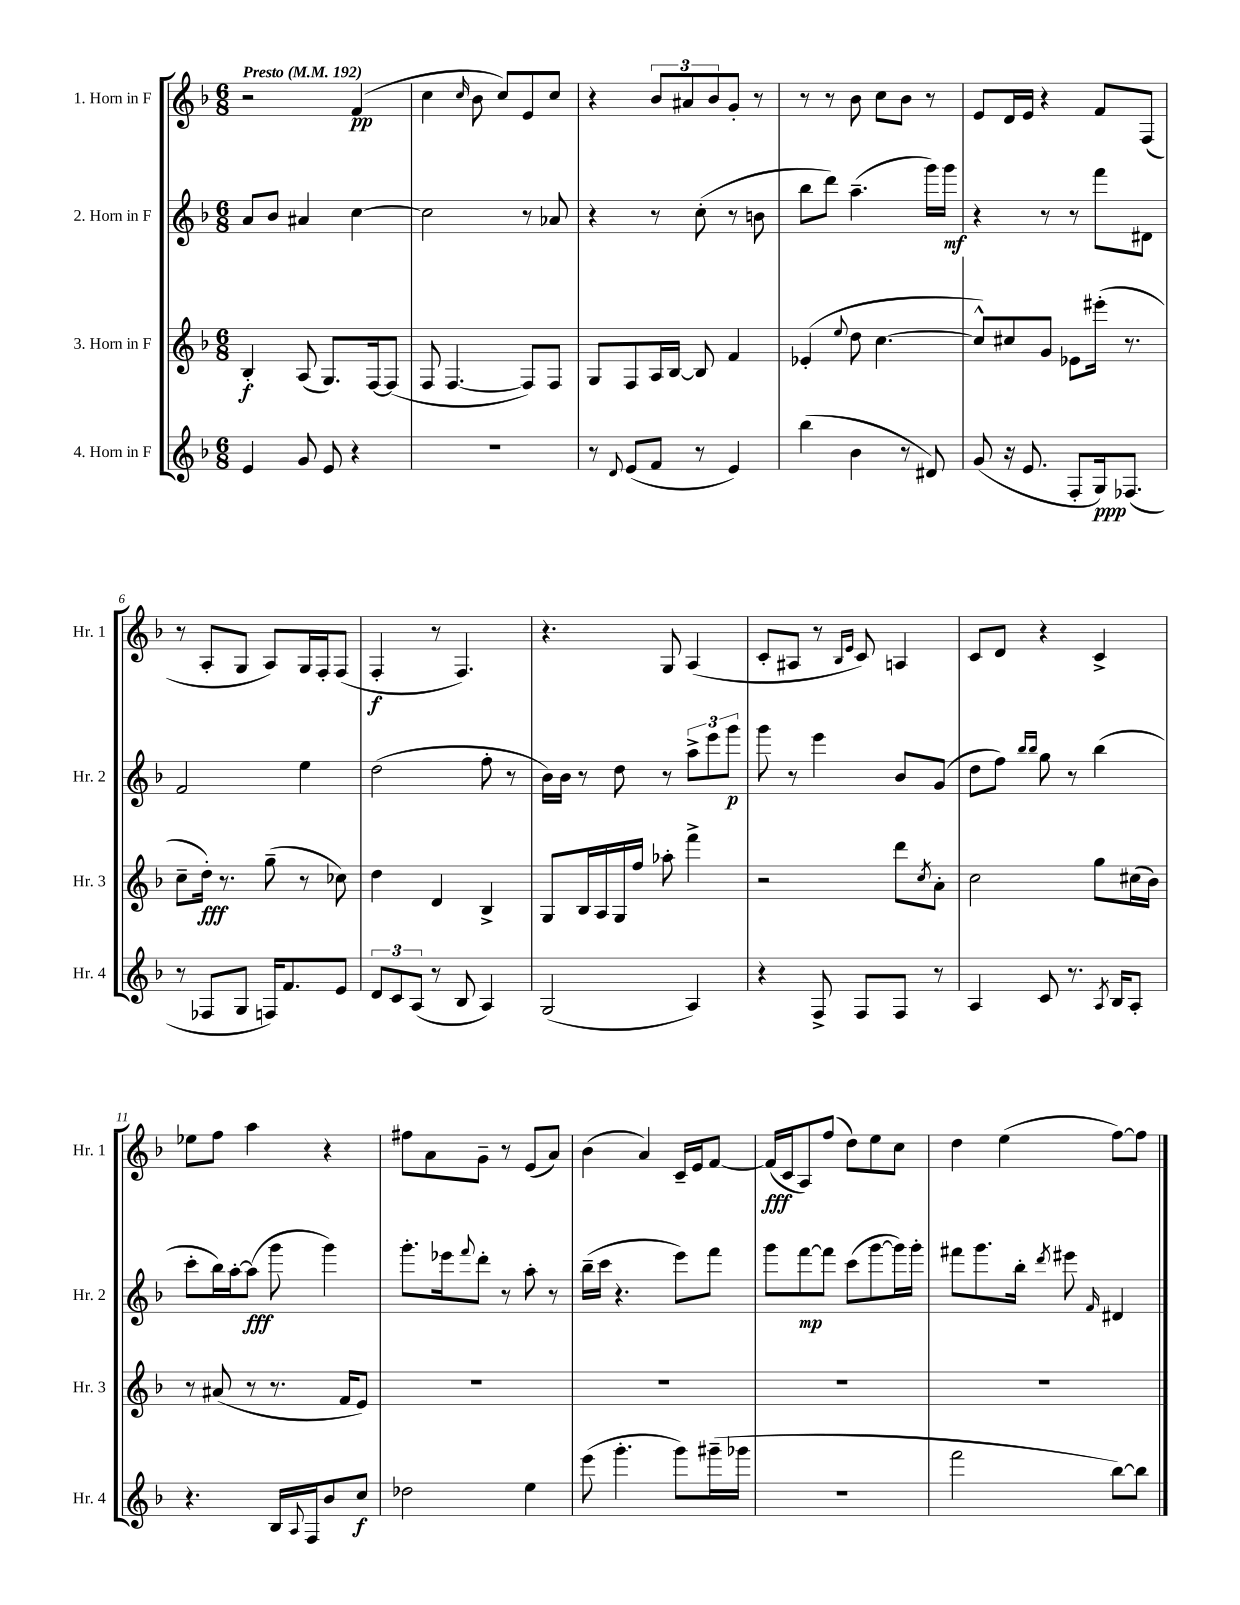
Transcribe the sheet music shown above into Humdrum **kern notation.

**kern	**kern	**kern	**kern
*staff4	*staff3	*staff2	*staff1
*clefG2	*clefG2	*clefG2	*clefG2
*k[b-]	*k[b-]	*k[b-]	*k[b-]
*M6/8	*M6/8	*M6/8	*M6/8
*MM192	*MM192	*MM192	*MM192
4e	4B-'	8a	2r
.	.	8b-	.
8g	(8A	4a#	.
8e	8.G)	.	.
4r	.	[4cc	(4f
.	[16F	.	.
.	(8F]	.	.
=	=	=	=
2.r	8F	2cc]	4cc
.	[4.F	.	.
.	.	.	16qqcc
.	.	.	8b-
.	.	.	8cc)
.	8F])	8r	8e
.	8F	8a-	8cc
=	=	=	=
8r	8G	4r	4r
8qqd	.	.	.
(8e	8F	.	.
8f	16A	8r	12b-
.	[16B-	.	.
.	.	.	12a#
8r	8B-]	(8cc'	.
.	.	.	12b-
4e)	4f	8r	8g'
.	.	8b	8r
=	=	=	=
(4bb-	(4e-'	8bb-	8r
.	.	8ddd)	8r
.	8qqee	.	.
4b-	8dd	(4.aa~	8b-
.	[4.cc	.	8cc
8r	.	.	8b-
8d#)	.	16ggg)	8r
.	.	16ggg	.
=	=	=	=
(8g	8cc^^])	4r	8e
16r	8cc#	.	16d
8.e	.	.	16e
.	8g	8r	4r
8F'	8e-	8r	.
16G)	(16eee#'	8fff	8f
(8.F-	8.r	.	.
.	.	8d#	(8F
=	=	=	=
8r	8cc~	2f	8r
8F-	16dd')	.	8A'
.	8.r	.	.
8G	.	.	8G
16F)	(8gg~	.	8A)
8.f	.	.	.
.	8r	4ee	16G
.	.	.	16F'
8e	8cc-)	.	(8F
=	=	=	=
12d	4dd	(2dd	4F'
12c	.	.	.
(12A	.	.	.
8r	4d	.	8r
8B-	.	.	4.F)
4A)	4B-^	8ff'	.
.	.	8r	.
=	=	=	=
(2G	8G	16b-)	4.r
.	.	16b-	.
.	16B-	8r	.
.	16A	.	.
.	16G	8dd	.
.	16ff	.	.
.	8aa-'	8r	8G
4A)	4fff^	12aa^	(4A
.	.	12eee	.
.	.	12ggg	.
=	=	=	=
4r	2r	8ggg	8c'
.	.	8r	8A#
8F^	.	4eee	8r
.	.	.	16qqB-
.	.	.	16qqe
8F	.	.	8c)
8F	8ddd	8b-	4A
.	8qcc	.	.
8r	8a'	(8g	.
=	=	=	=
4A	2cc	8dd	8c
.	.	8ff)	8d
.	.	16qqbb-	.
.	.	16qqbb-	.
8c	.	8gg	4r
8.r	.	8r	.
.	8gg	(4bb-	4c^
8qA	.	.	.
16B-	.	.	.
8A'	(16cc#	.	.
.	16b-)	.	.
=	=	=	=
4.r	8r	8ccc'	8ee-
.	(8a#	16bb-)	8ff
.	.	[16aa'	.
.	8r	(8aa]	4aa
16B-	8.r	8ggg	.
8qqA	.	.	.
16F	.	.	.
8b-	.	4ggg)	4r
.	16f	.	.
8cc	8e)	.	.
=	=	=	=
2dd-	2.r	8.ggg'	8ff#
.	.	.	8a
.	.	16eee-	.
.	.	8qqfff	.
.	.	8ddd'	8g~
.	.	8r	8r
4ee	.	8aa'	(8e
.	.	8r	8a)
=	=	=	=
(8eee	2.r	(16bb-~	(4b-
.	.	16ccc	.
4.ggg'	.	4.r	.
.	.	.	4a)
8ggg)	.	8eee)	16c~
.	.	.	16e
(16ggg#~	.	8fff	[8f
16ggg-	.	.	.
=	=	=	=
2.r	2.r	8ggg	(16f]
.	.	.	16c
.	.	[8fff	8A)
.	.	8fff]	(8ff
.	.	(8ccc	8dd)
.	.	[8ggg	8ee
.	.	16ggg])	8cc
.	.	16ggg'	.
=	=	=	=
2fff	2.r	8fff#	4dd
.	.	8.ggg	.
.	.	.	(4ee
.	.	16bb-'	.
.	.	8qddd	.
.	.	8eee#	.
.	.	16qqf	.
[8bb-)	.	4d#	[8ff)
8bb-]	.	.	8ff]
==	==	==	==
*-	*-	*-	*-
